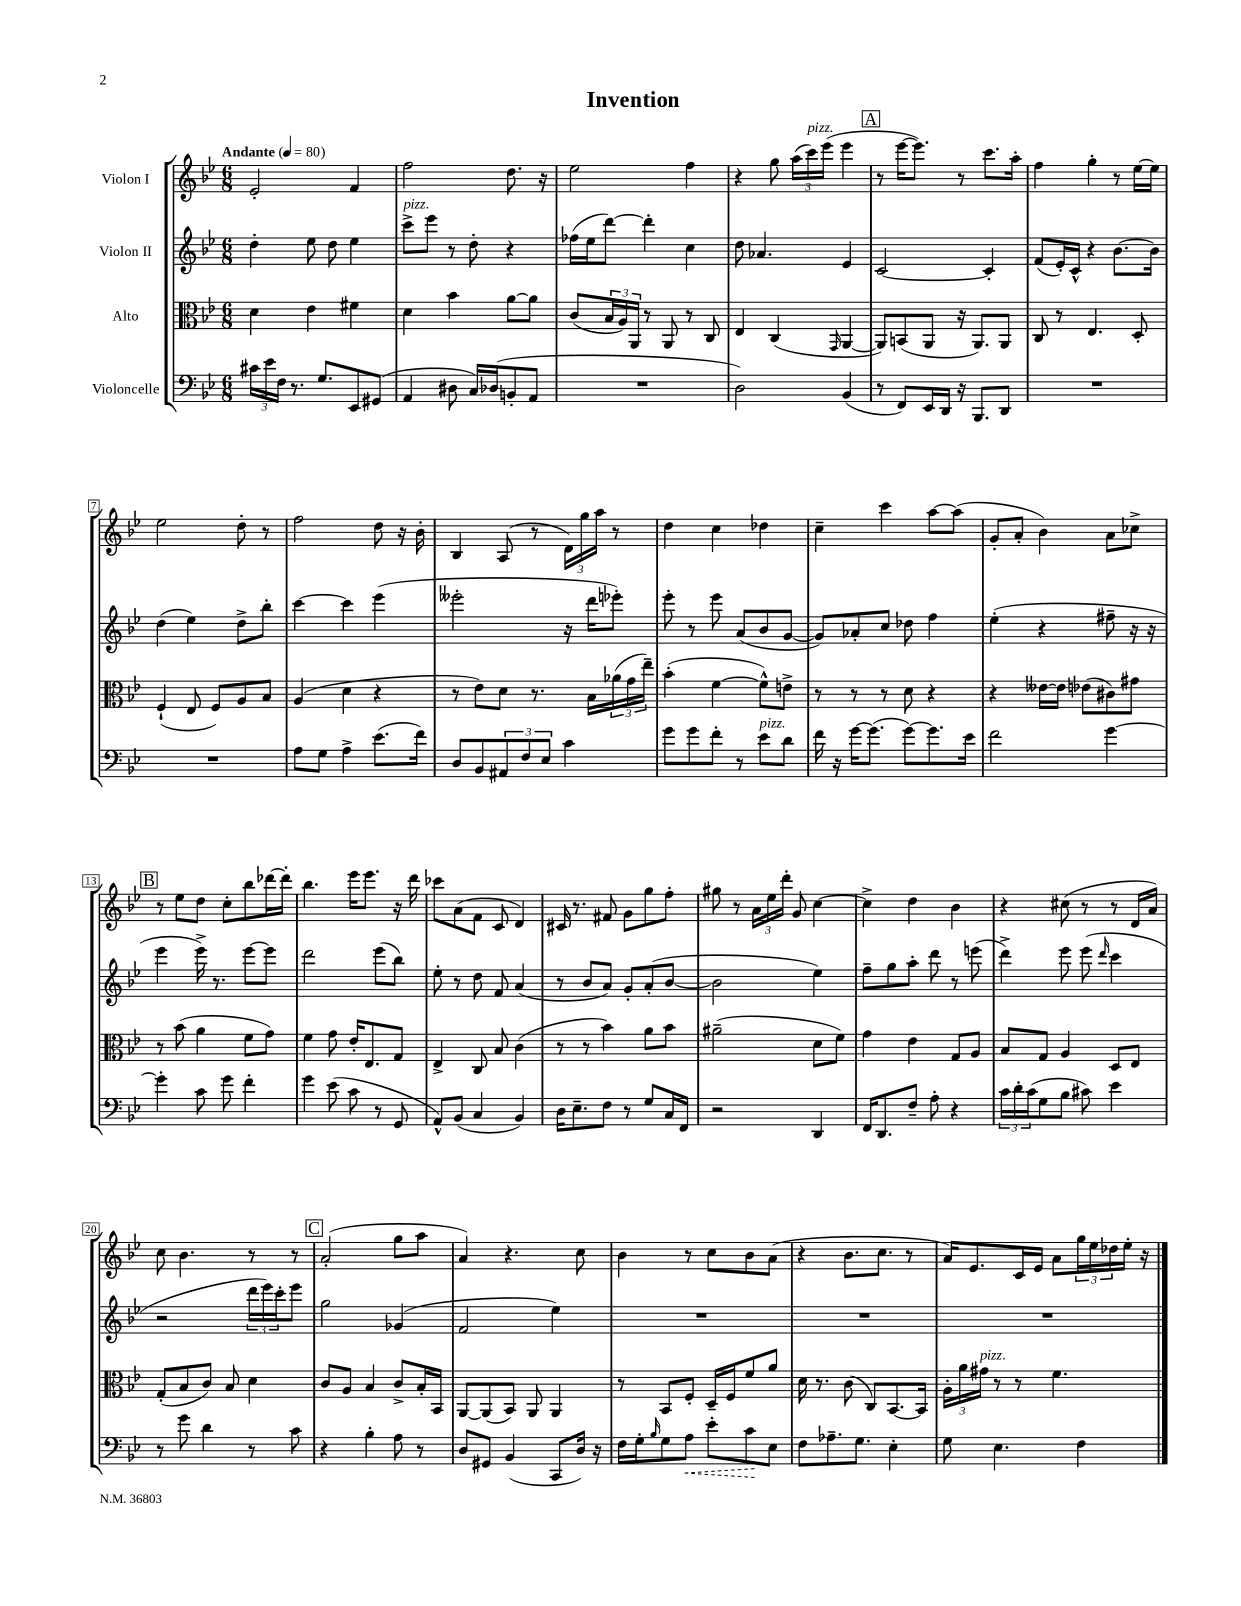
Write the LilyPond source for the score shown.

\header { title = "Invention" }
<<
\new StaffGroup <<
\new Staff = "s0" \with { instrumentName = "Violon I" } {
    \clef treble \key bes \major \numericTimeSignature \time 6/8 \tempo "Andante" 4 = 80
    ees'2-. f'4 |
    f''2 d''8. r16 |
    ees''2 f''4 |
    r4 g''8 \tuplet 3/2 { a''16( c'''16^\markup { \italic "pizz." }) ees'''16( } ees'''4 |
    \mark \markup { \box "A" } r8 ees'''16~ ees'''8.) r8 c'''8. a''16-. |
    f''4 g''4-. r8 ees''16~ ees''16 |
    ees''2 d''8-. r8 |
    f''2 d''8 r16 bes'16-. |
    bes4 a8( r8 \tuplet 3/2 { d'16) g''16 a''16 } r8 |
    d''4 c''4 des''4 |
    c''4-- c'''4 a''8~ a''8( |
    g'8-. a'8-. bes'4) a'8 ces''8-> |
    \mark \markup { \box "B" } r8 ees''8 d''8 c''8-. bes''8 des'''16~ des'''16-. |
    bes''4. ees'''16 ees'''8. r16 d'''16 |
    ces'''8 a'8( f'8 c'8 d'4) |
    cis'16 r8. fis'8 g'8 g''8 f''8-. |
    gis''8 r8 \tuplet 3/2 { a'16 ees''16 d'''16-. } g'8 c''4~ |
    c''4-> d''4 bes'4 |
    r4 cis''8( r8 r8 d'16 a'16) |
    c''8 bes'4. r8 r8 |
    \mark \markup { \box "C" } a'2-.( g''8 a''8 |
    a'4) r4. c''8 |
    bes'4 r8 c''8 bes'8 a'8( |
    r4 bes'8. c''8. r8 |
    a'16) ees'8. c'16 ees'16 a'8 \tuplet 3/2 { g''16 ees''16 des''16 } ees''16-. r16 \bar "|." |
}
\new Staff = "s1" \with { instrumentName = "Violon II" } {
    \clef treble \key bes \major \numericTimeSignature \time 6/8
    d''4-. ees''8 d''8 ees''4 |
    c'''8->^\markup { \italic "pizz." } ees'''8 r8 d''8-. r4 |
    fes''16( ees''16 d'''8~) d'''4-. c''4 |
    d''8 aes'4. ees'4 |
    \mark \markup { \box "A" } c'2~ c'4-. |
    f'8( ees'16-.) c'16-^ r4 bes'8.~ bes'16 |
    d''4( ees''4) d''8-> bes''8-. |
    c'''4~ c'''4 ees'''4( |
    eeses'''2-. r16 d'''16 ees'''8-.) |
    ees'''8-. r8 ees'''8 a'8( bes'8 g'8~ |
    g'8) aes'8-. c''8 des''8 f''4 |
    ees''4-.( r4 fis''8-- r16 r16 |
    \mark \markup { \box "B" } ees'''4 ees'''16->) r8. ees'''8~ ees'''8 |
    d'''2 ees'''8( bes''8) |
    ees''8-. r8 d''8 f'8 a'4( |
    r8 bes'8 a'8) g'8-. a'8-.( bes'8~ |
    bes'2 ees''4) |
    f''8-- g''8 a''8-. d'''8 r8 e'''8( |
    d'''4->) ees'''8 ees'''8( \grace { d'''16 } c'''4 |
    r2 \tuplet 3/2 { d'''16 ees'''16) c'''16-. } ees'''8 |
    \mark \markup { \box "C" } g''2 ges'4( |
    f'2 ees''4) |
    R2. |
    R2. |
    R2. \bar "|." |
}
\new Staff = "s2" \with { instrumentName = "Alto" } {
    \clef alto \key bes \major \numericTimeSignature \time 6/8
    d'4 ees'4 fis'4 |
    d'4 bes'4 a'8~ a'8 |
    c'8( \tuplet 3/2 { bes16 a16) a,16 } r8 a,8 r8 c8 |
    ees4 c4( \grace { g,16 } a,4~ |
    \mark \markup { \box "A" } a,8) b,8( a,8 r16 a,8.) a,8 |
    c8 r8 ees4. d8-. |
    f4-!( ees8 f8) a8 bes8 |
    a4( d'4 r4 |
    r8 ees'8) d'8 r8. bes16 \tuplet 3/2 { aes'16( g'16 ees''16--) } |
    bes'4-.( f'4~ f'8-^) e'8-> |
    r8 r8 r8 d'8 r4 |
    r4 eeses'16~ eeses'16 ees'8( cis'8) gis'8 |
    \mark \markup { \box "B" } r8 bes'8( a'4 f'8 g'8) |
    f'4 g'8 ees'16-. ees8. g8 |
    ees4-> c8 bes8 c'4( |
    r8 r8 bes'4) a'8 bes'8 |
    ais'2--( d'8 f'8) |
    g'4 ees'4 g8 a8 |
    bes8 g8 a4 d8 ees8 |
    g8-.( bes8 c'8) bes8 d'4 |
    \mark \markup { \box "C" } c'8 a8 bes4 c'8-> bes16-. bes,16 |
    a,8~ a,8( bes,8) a,8 a,4 |
    r8 bes,8 f8-. d16-- f16 f'8 a'8 |
    d'16 r8. c'8( c8) bes,8.~ bes,16 |
    \tuplet 3/2 { a16-. a'16 gis'16^\markup { \italic "pizz." } } r8 r8 f'4. \bar "|." |
}
\new Staff = "s3" \with { instrumentName = "Violoncelle" } {
    \clef bass \key bes \major \numericTimeSignature \time 6/8
    \tuplet 3/2 { cis'16 ees'16 f16 } r8. g8. ees,8 gis,8( |
    a,4 dis8 c16) des16( b,8-. a,8 |
    R2. |
    d2) bes,4( |
    \mark \markup { \box "A" } r8 f,8) ees,16 d,16 r16 bes,,8. d,8 |
    R2. |
    R2. |
    a8 g8 a4-> ees'8.( f'16) |
    d8 bes,8 \tuplet 3/2 { ais,8 f8 ees8 } c'4 |
    g'8 g'8 f'8-. r8 ees'8^\markup { \italic "pizz." } d'8 |
    f'16 r16 g'16~ g'8.( g'8~) g'8. ees'16 |
    f'2 g'4~ |
    \mark \markup { \box "B" } g'4-. c'8 g'8 f'4-. |
    g'4 ees'8( c'8 r8 g,8 |
    a,8-^) bes,8( c4 bes,4) |
    d16 ees8.-- f8 r8 g8 c16 f,16 |
    r2 d,4 |
    f,16 d,8. f8-- a8-. r4 |
    \tuplet 3/2 { c'16 d'16-. c'16( } g8 bes8 cis'8) ees'4 |
    r8 g'8 d'4 r8 c'8 |
    \mark \markup { \box "C" } r4 bes4-. a8 r8 |
    d8 gis,8 bes,4( c,8 d16) r16 |
    f16 g16-. \grace { bes16 } g8 \once \override Hairpin.style = #'dashed-line a8\< ees'8-. c'8\! ees8 |
    f8 aes8.-- g8. ees4-. |
    g8 ees4. f4 \bar "|." |
}
>>
>>
\layout { \context { \Score \override BarNumber.stencil = #(make-stencil-boxer 0.1 0.3 ly:text-interface::print) } }
